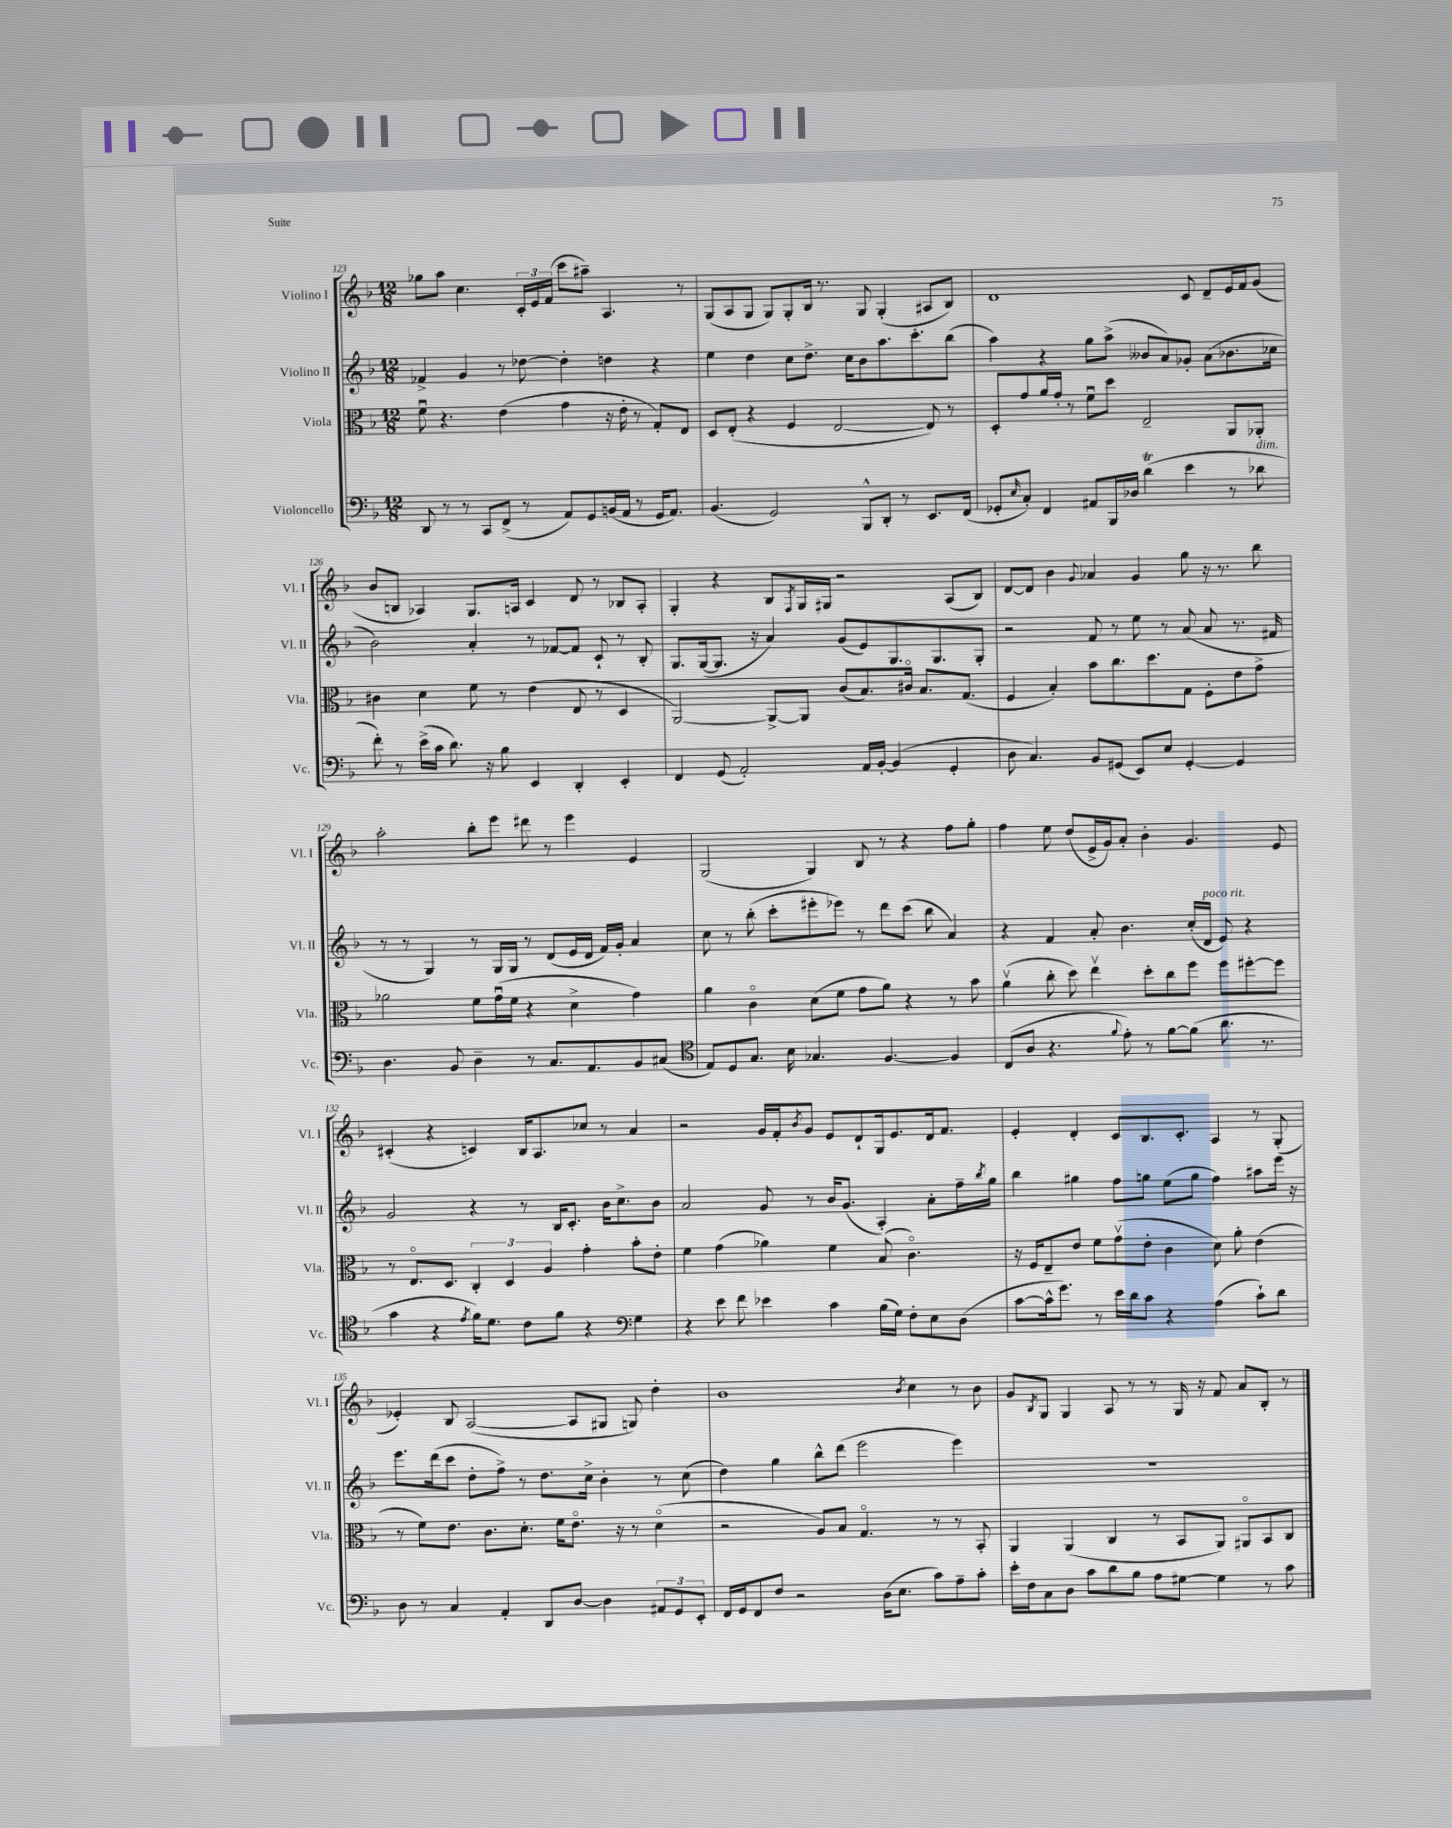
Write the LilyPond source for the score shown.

<<
\new StaffGroup <<
\new Staff = "s0" \with { instrumentName = "Violino I" shortInstrumentName = "Vl. I" } {
    \clef treble \key f \major \numericTimeSignature \time 12/8
    ges''8 a''8 c''4. \tuplet 3/2 { c'16-. e'16 f'16( } c'''8 ais''8--) a4. r8 |
    g8( a8 g8 g8) g8-. bes16 r8. g8 g4-.( ais8 bes8) |
    d'1 c'8 d'8-- e'16 f'16 g'8( |
    bes'8 b8 aes4) g8. a16 c'4 d'8 r8 bes8 a8-. |
    g4-. r4 bes8 \acciaccatura { f8 } g16 gis16 r2 a8( bes8) |
    d'8~ d'8 bes'4 \appoggiatura { g'8 } aes'4 g'4 g''8 r16 r8. bes''8 |
    a''2-. bes''8-. e'''8 dis'''8 r8 e'''4 e'4 |
    g2( g4) bes8 r8 r4 f''8 g''8-. |
    f''4 e''8 d''8( e'16-> g'16) a'8-. bes'4-. g'4. e'8 |
    cis'4-.( r4 c'4) bes16 a8. ces''8 r8 a'4 |
    r2 g'16 f'16-. \acciaccatura { bes'8 } g'8 e'8 d'8-! g16 e'8. d'16 f'8. |
    e'4-. d'4-. c'8 bes8. c'8.-. a4 r8 g8-.( |
    ees'4-.) bes8 a2~( a8 gis8 g8) d''4-. |
    bes'1 \acciaccatura { bes'8 } c''4 r8 bes'8 |
    g'8 \acciaccatura { bes8 } g8 g4 a8 r8 r8 g16 r16 f'8 a'8 bes8-. r8 \bar "|." |
}
\new Staff = "s1" \with { instrumentName = "Violino II" shortInstrumentName = "Vl. II" } {
    \clef treble \key f \major \numericTimeSignature \time 12/8
    fes'4-> g'4 r8 des''8~ des''4-. d''4 r4 |
    e''4 d''4 c''8 d''8.-> c''16 bes'8 a''8. c'''8.-. bes''8( |
    a''4) r4 g''8 a''8->( beses'8 a'8) ges'8-. a'8( bes'8. ces''16 |
    bes'2) a'4-. r8 fes'8~ fes'8 c'8-! r8 bes8-. |
    g8. g16~( g8. r16 a'4) g'8( e'8) g8. g8. g8-. |
    r2 f'8 r8 e''8 r8 a'8( a'8 r8. fis'16 |
    r8 r8 g4) r8 g16 g16 r8 d'8( e'16 d'16 f'16) g'16-. a'4 |
    c''8 r8 bes''8-.( c'''8-. eis'''8-. ees'''8) r8 d'''8 c'''8( bes''8 a'4) |
    r4 f'4 a'8-. bes'4. c''16-.( d'16^\markup { \italic "poco rit." } e'8) r4 |
    g'2 r4 r8 bes16 c'8.-. bes'16 c''8.-> bes'8 |
    a'2 g'8 r8 bes'16 g'8.( a4-.) a'8-. f''16-- \acciaccatura { bes''8 } g''16 |
    bes''4 gis''4 f''8 g''8 e''8( g''8 f''4) ais''8 e'''16 r16 |
    e'''8. d'''16( c'''8 d''8-. f''8->) r8 d''8. c''16-> bes'4-. r8 c''8( |
    d''4) g''4 bes''8-^ d'''8( e'''2 e'''4) |
    R1. \bar "|." |
}
\new Staff = "s2" \with { instrumentName = "Viola" shortInstrumentName = "Vla." } {
    \clef alto \key f \major \numericTimeSignature \time 12/8
    f'8\downbow r4. e'4( g'4 r16 e'16-. r8 g8-.) e8 |
    d8 e8-.( r4 f4 e2~ e8) r8 |
    d8-. g'8 a'16 g'16-. r8 f'8\downbow d''8 e2-- a,8 aes,8-. |
    cis'4 d'4 f'8 r8 e'4( e8 r8 d4 |
    a,2~) a,8~-> a,8 c'8( bes8.) cis'16\flageolet bes8. g8.( |
    f4 bes4-.) bes'8 c''8. d''8. g8 f8-. e'8 g'8-> |
    aes'2 f'8 g'16\downbow( f'16 r4 d'4-> g'4) |
    a'4 c'4\flageolet d'8( f'8 g'8 a'8) r4 r8 bes'8 |
    a'4\upbow( c''8-. d''8) e''4\upbow d''8-. c''8 f''8 f''8 fis''8~-. fis''8 |
    r8 e8.\flageolet d8. \tuplet 3/2 { c4-. d4 a4 } g'4-. bes'8-. e'8-. |
    f'4 g'4( aes'4) f'4 bes8( c'4.\flageolet) |
    r16 f16 e8-- e'8 f'8 g'8\upbow( e'8-. c'4 d'8) a'8-. e'4( |
    r8 f'8) e'8. c'8. d'8.-. f'16 e'8.\flageolet r16 r8 d'4\flageolet( |
    r2 a8) bes8 g4.\flageolet r8 r8 bes,8-. |
    a,4 a,4( c4 r8 bes,8 a,8) ais,8\flageolet bes,8 c8 \bar "|." |
}
\new Staff = "s3" \with { instrumentName = "Violoncello" shortInstrumentName = "Vc." } {
    \clef bass \key f \major \numericTimeSignature \time 12/8
    d,8 r8 r8 c,8 f,8->( r8 a,8) g,8 b,16( a,16 r8 g,16 a,8.) |
    bes,4.( g,2) bes,,8-^ d,8-. r8 e,8. f,16( |
    ges,8-. \grace { e16 } c8-.) f,4 ais,8 bes,,16 des16 d'4\trill( e'4 r8 des'8^\markup { \italic "dim." } |
    f'8-.) r8 e'16->( c'16 d'8.) r16 bes8 e,4 d,4-. e,4-. |
    f,4 g,8( a,2-.) a,16 bes,16~-. bes,4( g,4-. |
    d8 c4.) bes,8 gis,8( e,8) e8 gis,4~-. gis,4 |
    d4. bes,8 d4-- r8 c8. a,8. bes,8 cis8( |
    \clef tenor e8) d8 g8. bes16 ges4. f4.~ f4 |
    c8( a8 r4. \appoggiatura { f'8 } e'8-.) r8 f'8~ f'8( a'8. r8. |
    g'4 r4 \acciaccatura { e'8 } f'16) d'8. c'8 f'8 r4 \clef bass g4 |
    r4 e'8 f'8 ees'4 c'4 bes16( g16) f8-. e8 d8( |
    c'8~ c'16-^ g'8.) r8 e'16 d'16 c'8 r4 a4( c'8-!) d'8 |
    d8 r8 c4 a,4-. d,8 d8~ d4 \tuplet 3/2 { ais,8 g,8 e,8-. } |
    f,16 g,16 f,8 f8 r2 d16( e8. c'8) a8-- c'8-. |
    e'16-. f16 c8 d8 c'8 d'8 bes8 a8 gis8~ gis4 r8 c'8 \bar "|." |
}
>>
>>
\layout { \context { \Score currentBarNumber = #123 } }
